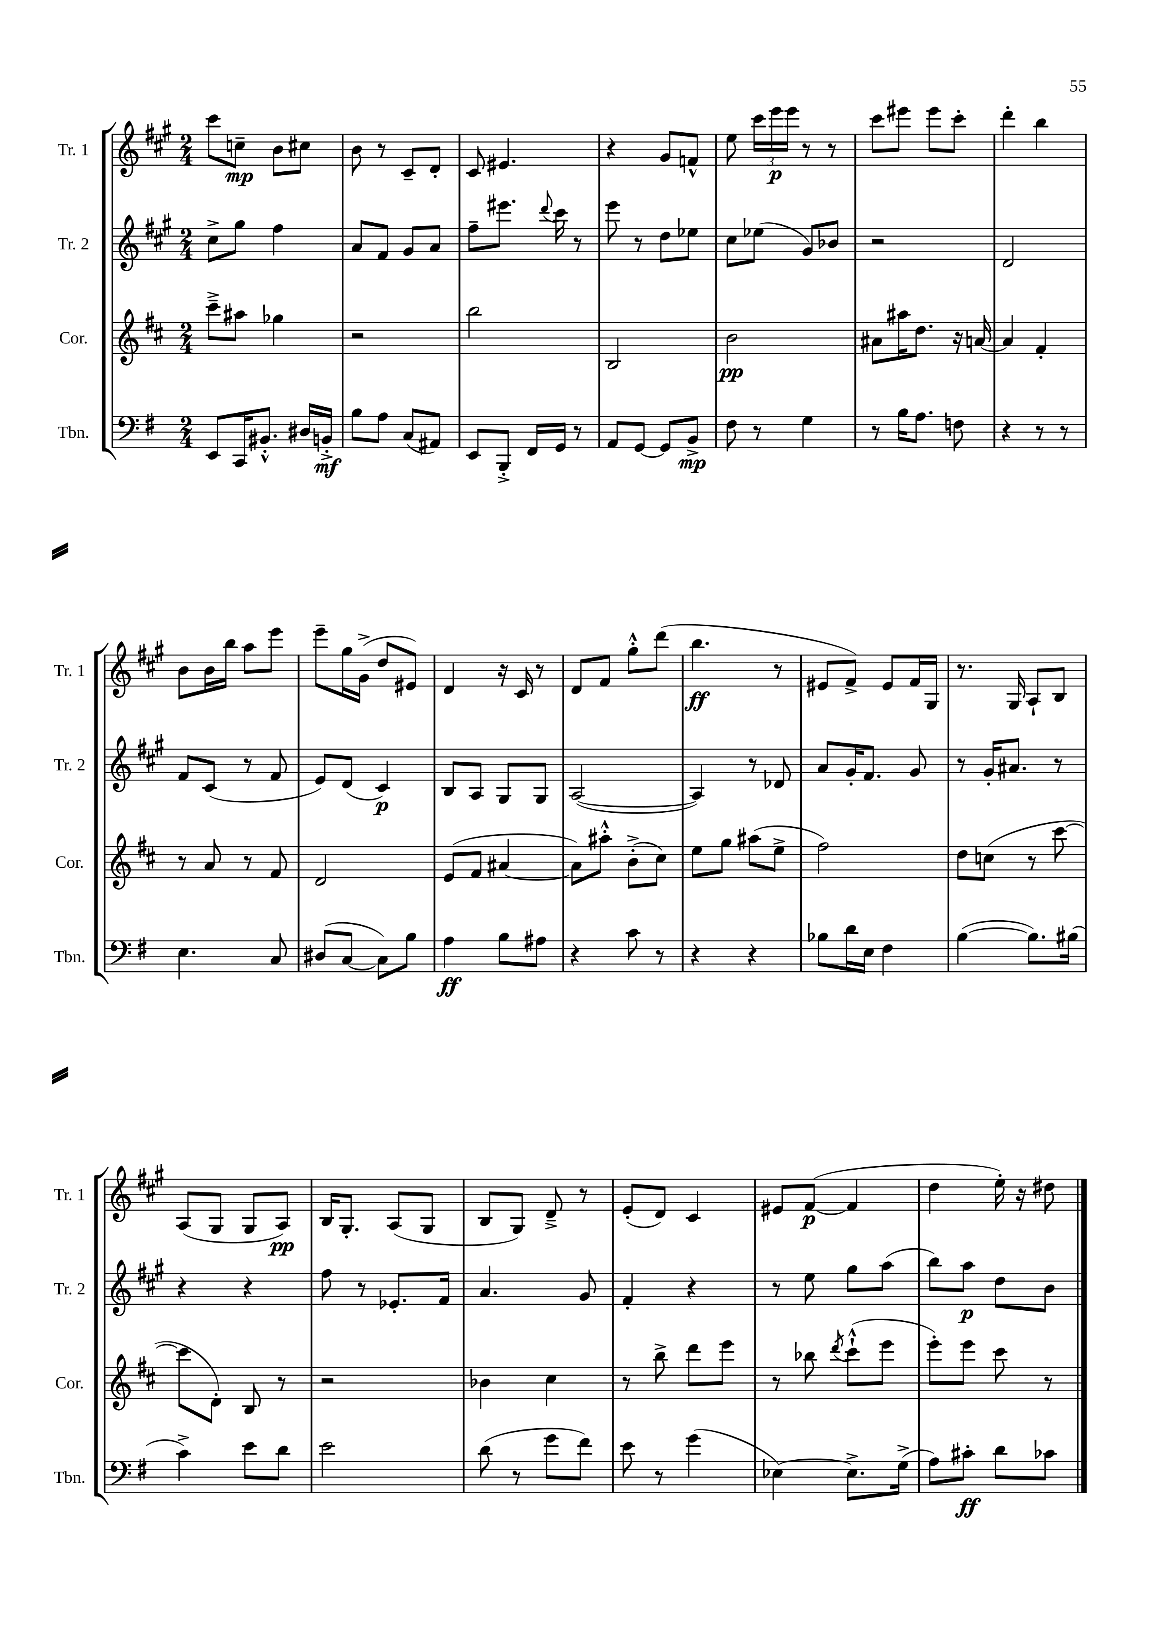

**kern	**kern	**kern	**kern
*staff4	*staff3	*staff2	*staff1
*clefF4	*clefG2	*clefG2	*clefG2
*k[f#]	*k[f#c#]	*k[f#c#g#]	*k[f#c#g#]
*M2/4	*M2/4	*M2/4	*M2/4
8EE/L	8ccc#~^\L	8cc#^\L	8ccc#\L
16CC/K	8aa#\J	8gg#\J	8cc~\J
8.BB#'^^/J	.	.	.
.	4gg-\	4ff#\	8b\L
16D#/LL	.	.	8cc#\J
16BB'^/JJ	.	.	.
=	=	=	=
8B\L	2r	8a/L	8b\
8A\J	.	8f#/J	8r
(8C/L	.	8g#/L	8c#~/L
8AA#/J)	.	8a/J	8d'/J
=	=	=	=
8EE/L	2bb\	8ff#~\L	8c#/
8BBB'^/J	.	8.eee#\J	4.e#/
16FF#/LL	.	.	.
.	.	8qqddd/	.
16GG/JJ	.	16ccc#\	.
8r	.	8r	.
=	=	=	=
8AA/L	2B/	8eee\	4r
[8GG/J	.	8r	.
8GG/]L	.	8dd\L	8g#/L
8BB^/J	.	8ee-\J	8f^^/J
=	=	=	=
8F#\	2b\	8cc#\L	8ee\
8r	.	(8ee-\J	24ccc#\LL
.	.	.	24eee\
.	.	.	24eee\JJ
4G\	.	8g#/L)	8r
.	.	8b-/J	8r
=	=	=	=
8r	8a#\L	2r	8ccc#\L
16B\LK	16aa#\K	.	8eee#\J
8.A\J	8.dd\J	.	.
.	.	.	8eee#\L
8F\	16r	.	8ccc#'\J
.	[16a/	.	.
=	=	=	=
4r	4a/]	2d/	4ddd'\
8r	4f#'/	.	4bb\
8r	.	.	.
=	=	=	=
4.E\	8r	8f#/L	8b\L
.	8a/	(8c#/J	16b\L
.	.	.	16bb\JJ
.	8r	8r	8aa\L
8C/	8f#/	8f#/	8eee\J
=	=	=	=
(8D#/L	2d/	8e/L)	8eee~\L
[8C/J	.	(8d/J	16gg#\L
.	.	.	(16g#^\JJ
8C\]L)	.	4c#/)	8dd/L
8B\J	.	.	8e#/J)
=	=	=	=
4A\	(8e/L	8B/L	4d/
.	8f#/J	8A/J	.
8B\L	[4a#/	8G#/L	16r
.	.	.	16c#/
8A#\J	.	8G#/J	8r
=	=	=	=
4r	8a#\]L)	([2A/	8d/L
.	8aa#'^^\J	.	8f#/J
8c\	(8b'^\L	.	8gg#'^^\L
8r	8cc#\J)	.	(8ddd\J
=	=	=	=
4r	8ee\L	4A/])	4.bb\
.	8gg\J	.	.
4r	(8aa#\L	8r	.
.	8ee^\J	8d-/	8r
=	=	=	=
8B-\L	2ff#\)	8a/L	8e#/L
16d\L	.	16g#'/K	8f#^/J)
16E\JJ	.	8.f#/J	.
4F#\	.	.	8e#/L
.	.	8g#/	16f#/L
.	.	.	16G#/JJ
=	=	=	=
([4B\	8dd\L	8r	8.r
.	(8cc\J	16g#'/LK	.
.	.	8.a#/J	16G#/
8.B\]L)	8r	.	8A`/L
.	[8ccc#\	8r	8B/J
(16B#\Jk	.	.	.
=	=	=	=
4c^\)	8ccc#\]L	4r	(8A/L
.	8d'\J)	.	8G#/J
8e\L	8B/	4r	8G#/L
8d\J	8r	.	8A/J)
=	=	=	=
2e\	2r	8ff#\	16B/LK
.	.	.	8.G#'/J
.	.	8r	.
.	.	8.e-'/L	(8A/L
.	.	.	8G#/J
.	.	16f#/Jk	.
=	=	=	=
(8d\	4b-\	4.a/	8B/L
8r	.	.	8G#/J)
8g\L	4cc#\	.	8d~^/
8f#\J)	.	8g#/	8r
=	=	=	=
8e\	8r	4f#'/	(8e'/L
8r	8bb^\	.	8d/J)
(4g\	8ddd\L	4r	4c#/
.	8eee\J	.	.
=	=	=	=
[4E-\)	8r	8r	8e#/L
.	8bb-\	8ee\	([8f#/J
.	8qddd/	.	.
8.E-^\]L	(8ccc#`^^\L	8gg#\L	4f#/]
.	8eee\J	(8aa\J	.
(16G^\Jk	.	.	.
=	=	=	=
8A\L)	8eee'\L)	8bb\L)	4dd\
8c#'\J	8eee\J	8aa\J	.
8d\L	8ccc#\	8dd\L	16ee'\)
.	.	.	16r
8c-\J	8r	8b\J	8dd#\
==	==	==	==
*-	*-	*-	*-
